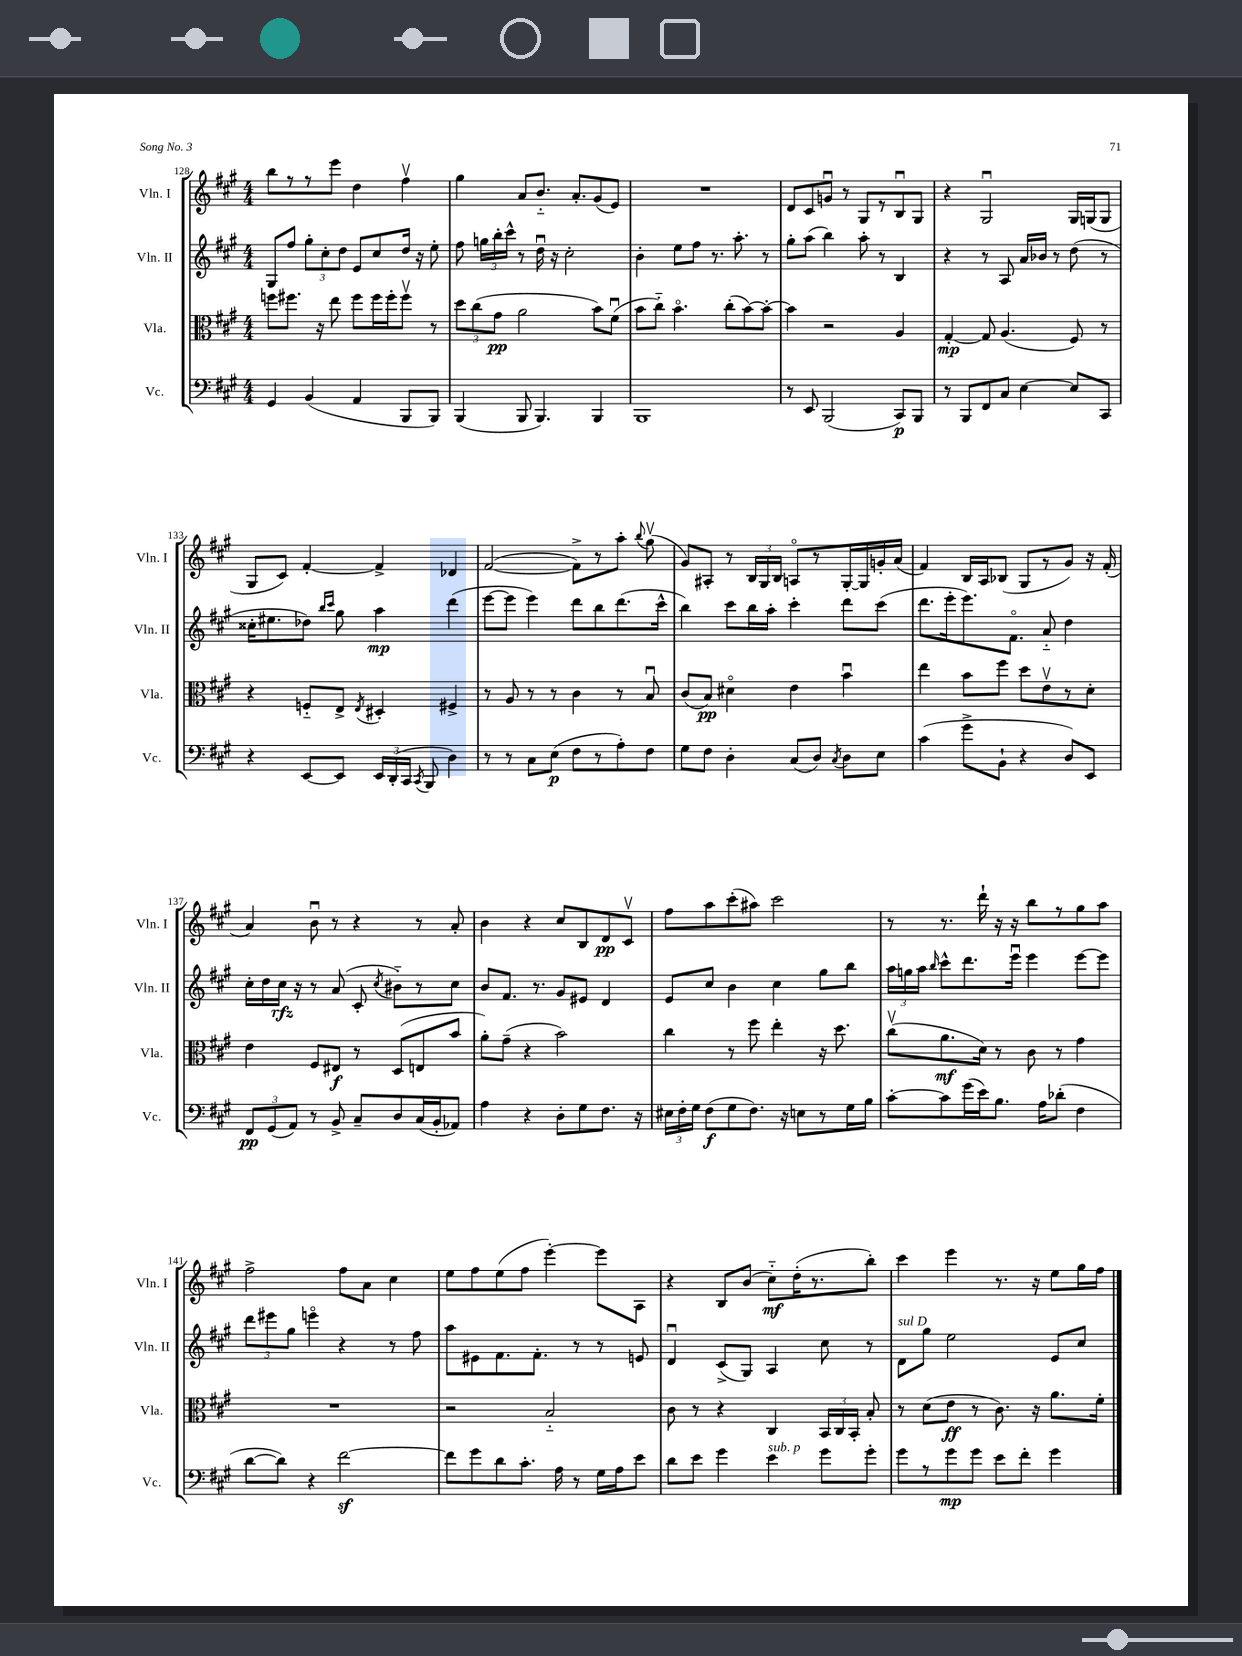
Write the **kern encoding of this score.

**kern	**kern	**kern	**kern
*staff4	*staff3	*staff2	*staff1
*clefF4	*clefC3	*clefG2	*clefG2
*k[f#c#g#]	*k[f#c#g#]	*k[f#c#g#]	*k[f#c#g#]
*M4/4	*M4/4	*M4/4	*M4/4
4GG#	8ff	8G#	8bb
.	8.ff#	8ff#	8r
(4BB	.	12gg#'	8r
.	16r	.	.
.	.	12cc#'	.
.	8ee	.	8eee
.	.	12dd	.
4AA	8ff#	8e	4dd
.	16ff#	8cc#	.
.	16ff#'	.	.
8BBB	8ff#v	16dd	4ff#v
.	.	16r	.
8BBB)	8r	8ee'	.
=	=	=	=
(4BBB	12dd	8ff#	4gg#
.	(12cc#	.	.
.	.	24gg	.
.	12g#	24bb'	.
.	.	24ccc#^^	.
8BBB	2a	8r	8a
4.BBB)	.	16ddu	8.b'~
.	.	16r	.
.	.	2cc#'	.
.	.	.	8.a'
4BBB	8b)	.	(8g#
.	(8f#u	.	8e)
=	=	=	=
1BBB	8b	4b'	1r
.	8cc#'~)	.	.
.	4.bo	8ee	.
.	.	8ff#	.
.	.	8.r	.
.	(8cc#'	.	.
.	.	8.aa'	.
.	[8b)	.	.
.	8b'_	8r	.
=	=	=	=
8r	4b]	8gg#'	8d
8EE	.	(8aa	8c#
(2BBB	2r	4bb)	8gu
.	.	.	8r
.	.	8aa'	8G#
.	.	8r	8r
8CC#)	4A	4B	8Bu
8BBB	.	.	8G#
=	=	=	=
8r	[4G#'	4r	4r
8BBB	.	.	.
8FF#	8G#]	8r	2G#u
8C#	(4.A	8A	.
[4E	.	16a	.
.	.	16b-	.
.	.	8r	.
8E]	8F#)	(8dd	16G#
.	.	.	(16G
8CC#	8r	8r	8G
=	=	=	=
4r	4r	16cc##'	8G#
.	.	8.ee#	.
.	.	.	8c#)
[8EE	8F'~	8dd-)	[4f#'
.	.	16qqbb	.
.	.	16qqccc#	.
8EE]	8E^	8gg#	.
.	8qE	.	.
24EE	4D#'	4aa	4f#^]
(24DD'	.	.	.
24CC#	.	.	.
8qCC#	.	.	.
8BBB	.	.	.
4D)	4F#^	(4ddd	4d-
=	=	=	=
8r	8r	[8eee	([2f#
8r	8A	8eee]	.
8C#	8r	4eee)	.
(8E	8r	.	.
8F#	4c#	8ddd	8f#^])
8r	.	8bb	8r
8A')	8r	(8.ddd	8aa'
.	.	.	8qqbb
8F#	8Bu	.	(8gg#v
.	.	16ccc#^^	.
=	=	=	=
8G#	(8c#	4bb)	8g#)
8F#	8B)	.	8A#'
4D'	4d#o	8ccc#	8r
.	.	16bb	24B
.	.	.	24G#
.	.	16aa'	.
.	.	.	24B
(8C#	4e	4ccc#'	8Ao
8D)	.	.	8r
8qC#	.	.	.
8D	4bu	8ddd	[16G#'
.	.	.	16G#]
8E	.	(8ccc#	16g'
.	.	.	(16a
=	=	=	=
(4c#	4ee	8.ddd	4f#)
.	.	16eee'	.
8g#^	8b	8.eee)	16B
.	.	.	16A
8BB`	8ff#	.	(8B-
.	.	8.f#o	.
4r	8dd	.	8G#
.	8ev	8a'~	8r
8D)	8r	4dd	8g#)
8EE	8d'	.	16r
.	.	.	(16f#'
=	=	=	=
12FF#	4e	16cc#'	4a)
.	.	16dd	.
(12GG#	.	.	.
.	.	16cc#	.
12AA)	.	.	.
.	.	16r	.
8r	8F#	8r	8bu
8BB^	8E#	(8a	8r
8C#~	8r	8c#'	4r
.	.	8qcc#	.
8D	(8D	8b#'~)	.
(16C#	8E	8r	8r
16BB'	.	.	.
8AA-)	8b	8cc#	8a'
=	=	=	=
4A	8a')	8b	4b
.	(8g#~	8.f#	.
4r	4r	.	4r
.	.	8.r	.
8D'	2b)	8g#	8cc#
8G#	.	8e#	8B
8.F#	.	4d	8d
.	.	.	8c#v
16r	.	.	.
=	=	=	=
24E#	4cc#	8e	8ff#
24F#'	.	.	.
24G#	.	.	.
(8F#	.	8cc#	8aa
8G#	8r	4b	(8ccc#'
8.F#)	8ff#	.	8aa#)
.	4ee'	4cc#	2ccc#
16r	.	.	.
8E	.	.	.
8r	16r	8gg#	.
.	8.dd	.	.
16G#	.	8bb	.
16B	.	.	.
=	=	=	=
[8c#'	(8cc#v	24aa	8r
.	.	24gg	.
.	.	24aa	.
.	.	16qqbb	.
8c#]	8.a	8ccc#^^	8.r
(16g#	.	8.ddd	.
16e)	16d)	.	16ddd`
8.B	8r	.	16r
.	.	16eeeu	16r
.	8c#	4eee	8bb
16A	.	.	.
(8d-'	8r	.	8r
4F#	4g#	[8eee	8gg#
.	.	8eee]	8aa
=	=	=	=
[8d	1r	12ddd	2ff#^
.	.	12eee#	.
8d])	.	.	.
.	.	12gg#	.
4r	.	4eeeo	.
[2f#	.	4r	8ff#
.	.	.	8a
.	.	8r	4cc#
.	.	8ff#	.
=	=	=	=
8f#]	2r	8aa	8ee
8g#	.	8e#	8ff#
8d	.	8.f#	(8ee
8.c#'	.	.	8ff#
.	.	8.f#'	.
.	2B'~	.	[4eee')
16A	.	.	.
8r	.	8r	.
16G#	.	8r	8eee]
16A	.	.	.
8e	.	8e	8A
=	=	=	=
8d	8c#	4du	4r
8e	8r	.	.
4g#	4r	(8c#^	8B
.	.	8G#)	(8b
4e	4C#	4A	8cc#'~)
.	.	.	(16dd'
.	.	.	8.r
8g#	24BB	8cc#	.
.	24C#	.	.
.	24BB'	.	.
8g#'	8B'	8r	8bb')
=	=	=	=
8g#	8r	8d	4ccc#
8r	(8d	8gg#	.
8g#	8e	2ee	4eee
8g#	8r	.	.
8e	8.c#)	.	8.r
8f#'	.	.	.
.	16r	.	16r
4g#	8.a	8e	8ee
.	.	8cc#	16gg#
.	16f#'	.	16ff#
==	==	==	==
*-	*-	*-	*-
